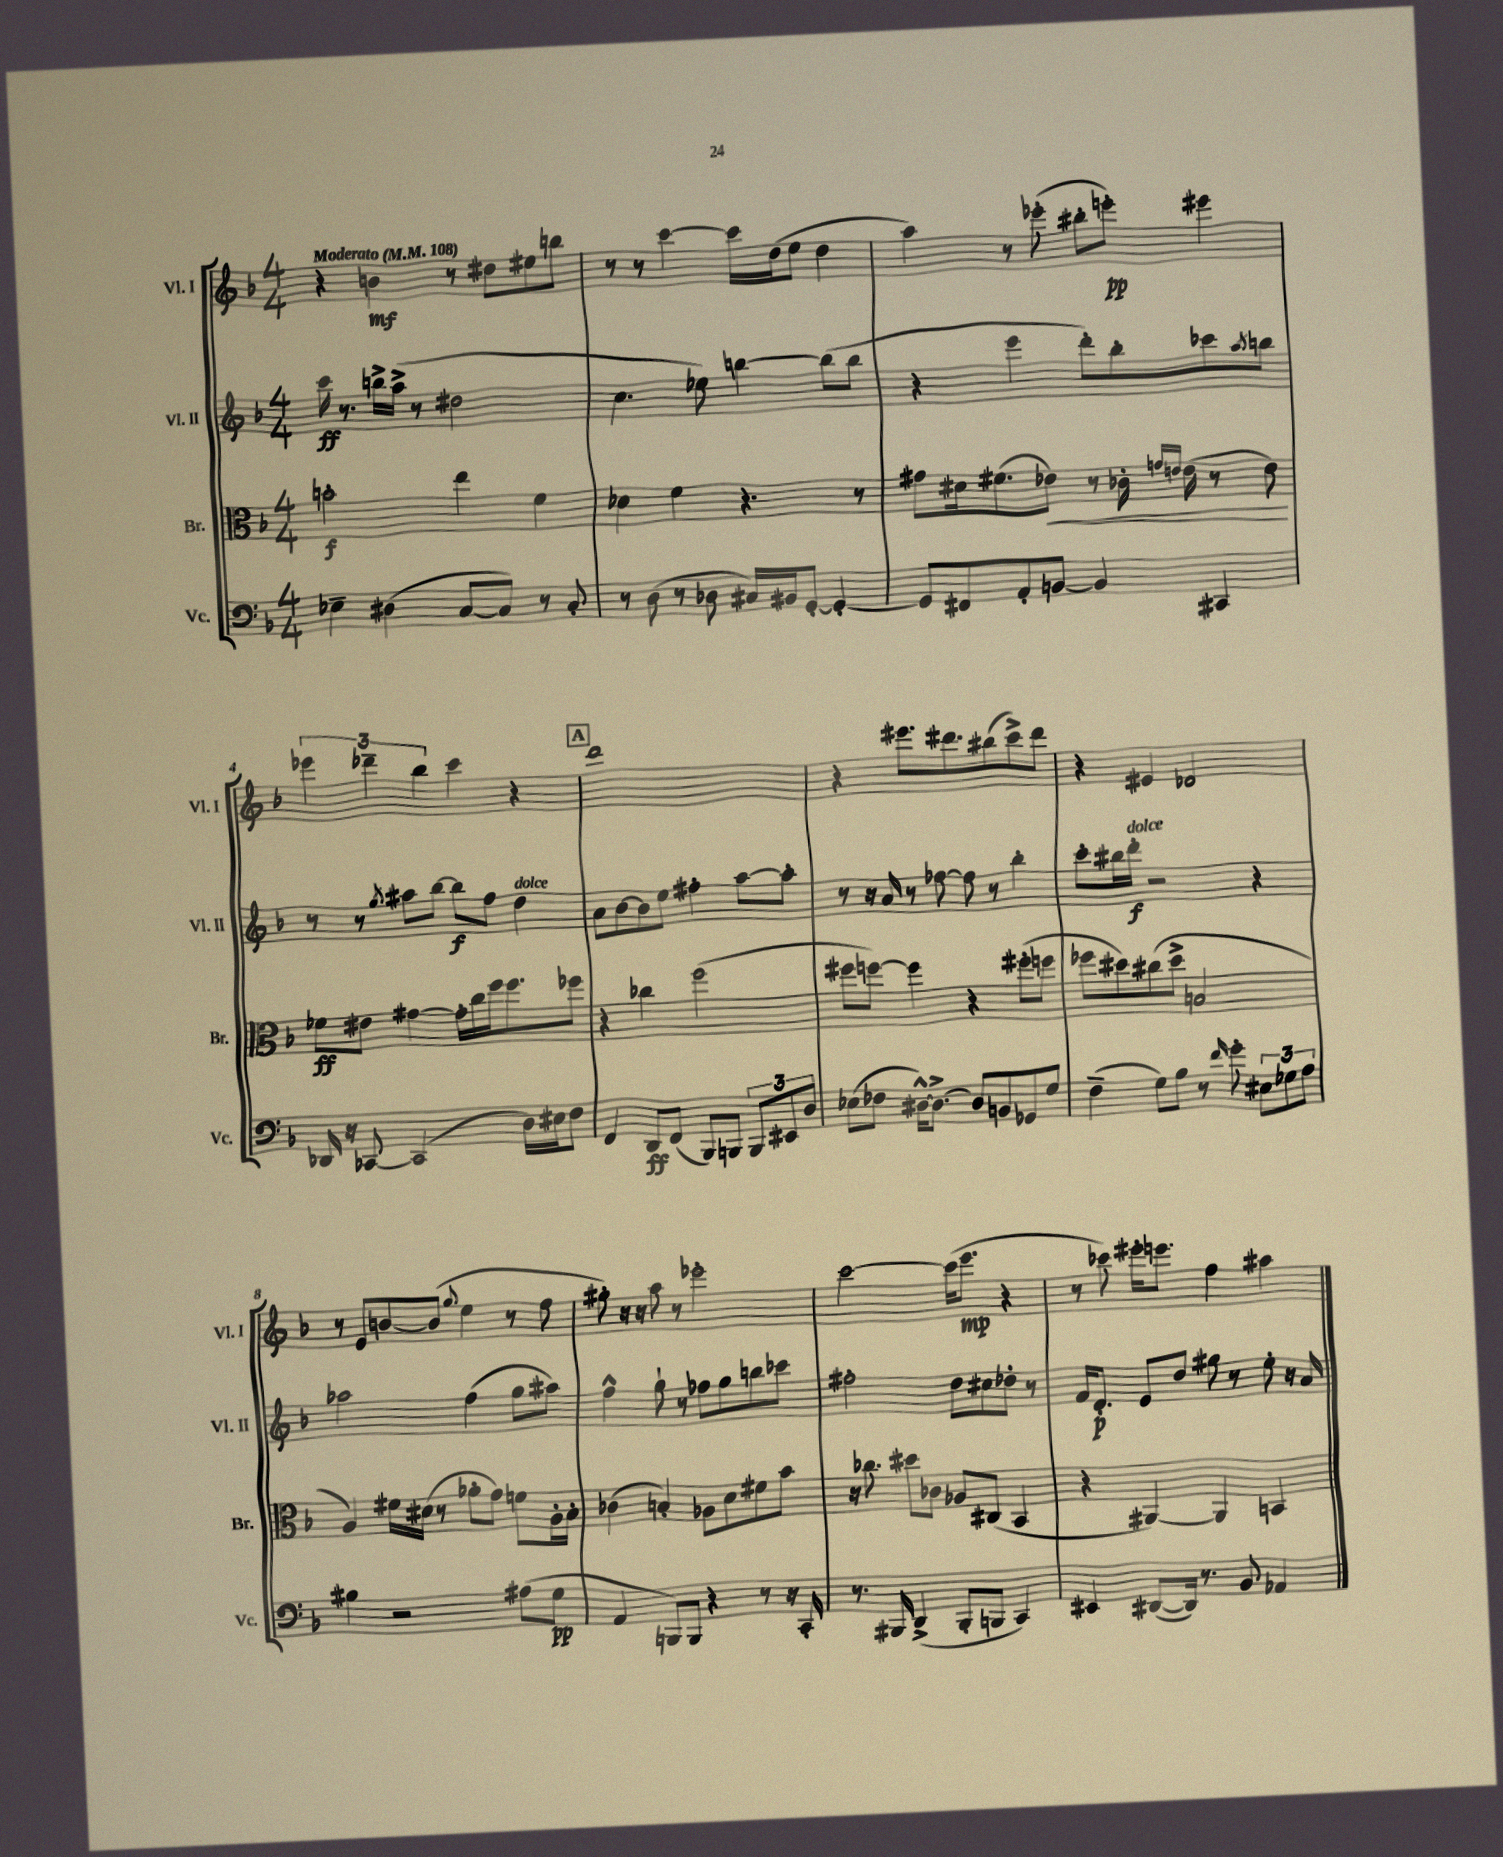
<<
\new StaffGroup <<
\new Staff = "s0" \with { instrumentName = "Vl. I" shortInstrumentName = "Vl. I" } {
    \clef treble \key f \major \numericTimeSignature \time 4/4 \tempo "Moderato" 4 = 108
    r4 b'4\mf r8 dis''8 eis''8 b''8 |
    r8 r8 c'''4~ c'''16 d''16( e''8 d''4 |
    a''4) r8 ees'''8-.( bis''8-. e'''8-.\pp) eis'''4 |
    \tuplet 3/2 { ees'''4 des'''4-- bes''4 } c'''4 r4 |
    \mark \markup { \box "A" } d'''1 |
    r4 eis'''8. dis'''8. bis''8( c'''8->) dis'''8 |
    r4 eis'4 des'2 |
    r8 e'8 b'8~ b'8( \appoggiatura { g''8 } e''4 r8 f''8 |
    gis''8-.) r16 r16 a''8 r8 ees'''2-. |
    c'''2~ c'''16( e'''8.\mp r4 |
    r8 ces'''8) eis'''16-. e'''8. f''4 ais''4 \bar "|." |
}
\new Staff = "s1" \with { instrumentName = "Vl. II" shortInstrumentName = "Vl. II" } {
    \clef treble \key f \major \numericTimeSignature \time 4/4
    c'''16\ff r8. b''16-> a''16->( r8 dis''2 |
    c''4. ees''8) b''4~ b''8( b''8 |
    r4 e'''4 d'''8-.) bes''8-. ces'''8 \acciaccatura { a''8 } b''8 |
    r8 r8 \acciaccatura { g''8 } ais''8 bes''8~ bes''8\f f''8 d''4^\markup { \italic "dolce" } |
    \mark \markup { \box "A" } a'8 bes'8~ bes'8 e''8 fis''4-. a''8~ a''8-. |
    r8 r16 a'16 r8 fes''8~ fes''8 r8 bes''4-. |
    c'''8-. bis''16 d'''16-.\f^\markup { \italic "dolce" } r2 r4 |
    aes''2 f''4( g''8 ais''8) |
    f''4-^ g''8-! r8 fes''8 g''8 b''8 ces'''8 |
    fis''2-. d''8 cis''8 des''8-. r8 |
    f'16 d'8.-.\p e'8 d''8 gis''8 r8 e''8-. r16 a'16 \bar "|." |
}
\new Staff = "s2" \with { instrumentName = "Br." shortInstrumentName = "Br." } {
    \clef alto \key f \major \numericTimeSignature \time 4/4
    b'2-.\f e''4 f'4 |
    des'4 f'4 r4. r8 |
    gis'8 dis'16 fis'8.( ees'8\<) r8 ces'16-. \grace { g'16 e'16 } e'16( r8 e'8\!) |
    fes'8\ff eis'8 gis'4~ gis'16-. c''16 f''16 f''8. fes''8 |
    \mark \markup { \box "A" } r4 ces''4 f''2( |
    fis''8 f''8~) f''4 r4 fis''8-.( f''8 |
    fes''8 dis''8) cis''8( dis''8-> b2 |
    a4) fis'16 dis'16( r8 aes'8-. g'8) f'8 a16-. bes16-. |
    ces'4( b4-.) aes8 d'8 fis'8 bes'8 |
    r16 ces''8. dis''8 ces'8 aes8 cis8( bes,4 |
    r4 ais,4~) ais,4 b,4 \bar "|." |
}
\new Staff = "s3" \with { instrumentName = "Vc." shortInstrumentName = "Vc." } {
    \clef bass \key f \major \numericTimeSignature \time 4/4
    ees4-- dis4( c8~ c8) r8 c8-. |
    r8 d8( r8 des8 cis16) bis,16 g,8~-. g,4~-. |
    g,8 fis,8 a,8-. b,8~ b,4 cis,4 |
    des,16 r16 ces,8~ ces,2( d16) eis16 f8 |
    \mark \markup { \box "A" } f,4 d,8\ff f,8( bes,,8) b,,8 \tuplet 3/2 { b,,8 eis,8 d8 } |
    ees8( fes8 dis16~-^) dis8.~-> dis8 b,8 ges,8 g8 |
    f4--( g8) bes8 r8 \grace { f'16 } g'8-. \tuplet 3/2 { eis8 ges8 a8 } |
    bis4 r2 ais8( g8\pp |
    a,4 b,,8) b,,8 r4 r8 r16 c,16-. |
    r8. bis,,16 d,4->( bis,,8-. b,,8 c,4) |
    eis,4 dis,8~( dis,16) r8. bes,8 aes,4 \bar "|." |
}
>>
>>
